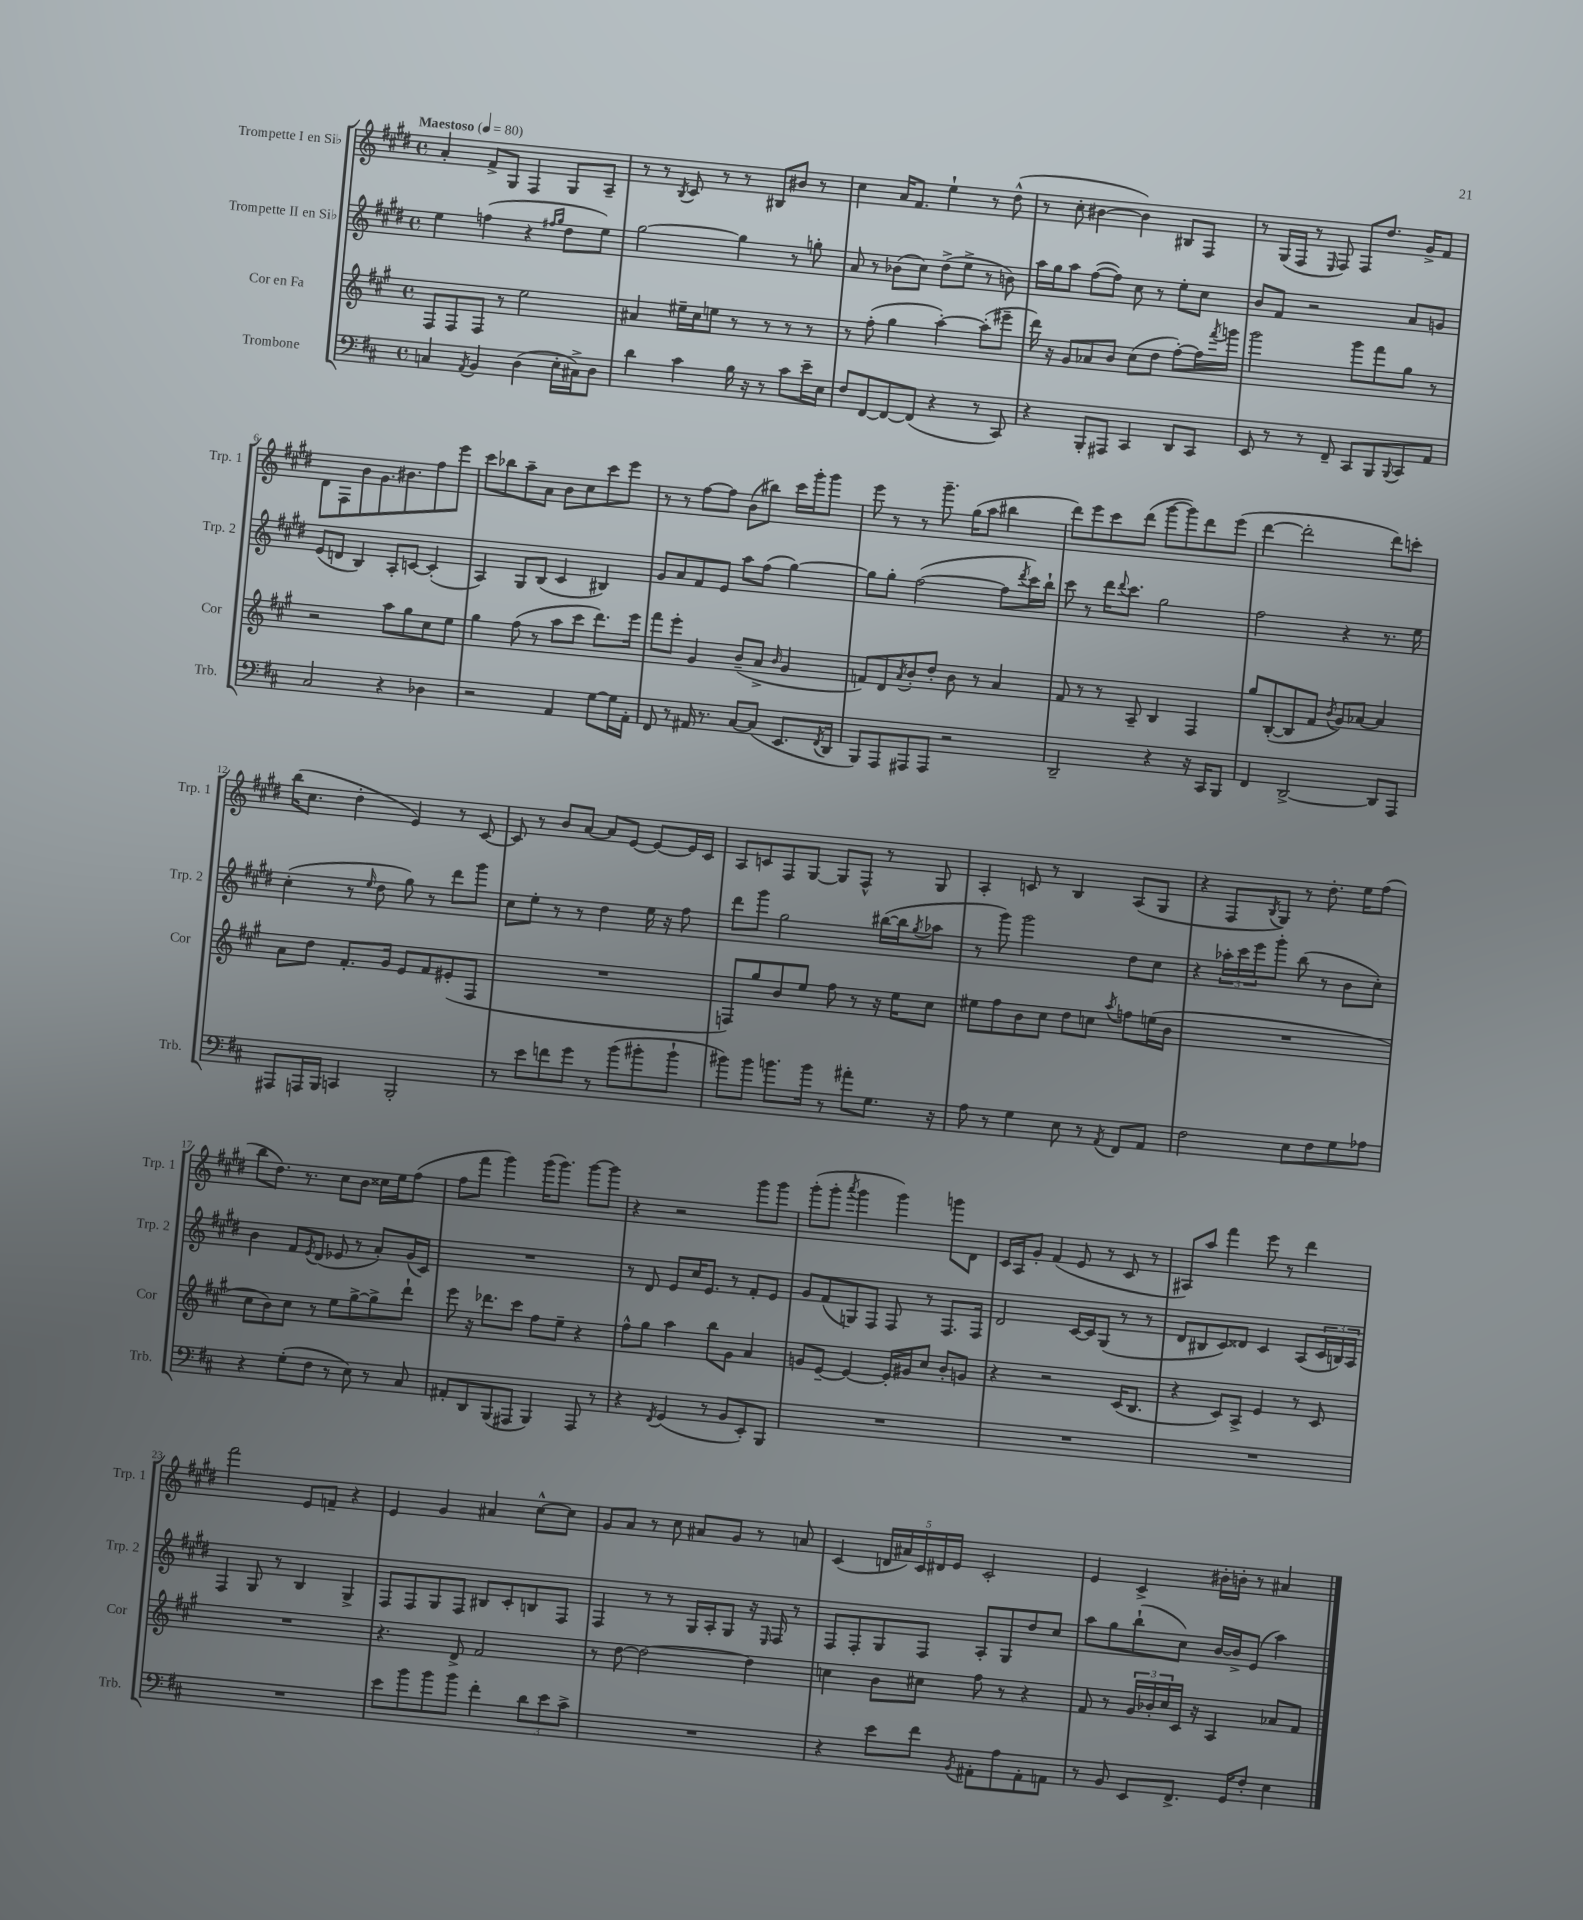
<<
\new StaffGroup <<
\new Staff = "s0" \with { instrumentName = "Trompette I en Sib" shortInstrumentName = "Trp. 1" } {
    \clef treble \key e \major \defaultTimeSignature \time 4/4 \tempo "Maestoso" 4 = 80
    a'4-. fis'8-> gis8 fis4 gis8 a8-- |
    r8 r8 \acciaccatura { b8 } cis'8 r8 r8 bis8 bis'8 r8 |
    cis''4 a'16 fis'8. e''4-! r8 dis''8-^( |
    r8 cis''8-. bis'4~ bis'4) bis8 fis8 |
    r8 gis16( fis16 r8 \grace { e16 } fis8) fis8 dis''8. gis'16-> fis'8 |
    dis'8 fis8 b'8 gis'8. bis'8. fis''8 e'''8 |
    cis'''8 bes''8 a''8-- a'8 b'8 cis''8 cis'''8 e'''8 |
    r8 r8 fis''8~ fis''8 b'8( bis''8) cis'''16 gis'''16-. gis'''8 |
    e'''8 r8 r8 gis'''8.-- gis''16( a''8 bis''4 |
    dis'''8) e'''8 cis'''8 dis'''8( gis'''8~ gis'''8) dis'''8 e'''8( |
    dis'''4~ dis'''2-. dis'''8) c'''8-. |
    b''16( cis''8. dis''4-. e'4) r8 cis'8~ |
    cis'8 r8 b'8 a'8~ a'8 e'8~ e'8~ e'16 cis'16 |
    a8 c'8 fis8 gis8~ gis8 fis8-^ r8 gis8 |
    a4-. c'8 r8 b4 a8( gis8 |
    r4 fis8 \acciaccatura { b8 } gis8) r8 dis''8.-. e''16 fis''8( |
    b''8 dis''8.) r8. cis''8 b'8 cisis''16 e''16 fis''8( |
    fis''8 fis'''8 gis'''4) gis'''16( gis'''8.) gis'''8~ gis'''8 |
    r4 r2 gis'''8 gis'''8 |
    gis'''8-.( gis'''8-. \acciaccatura { a'''8 } gis'''4 gis'''4) g'''8 dis'8 |
    cis'16 a16 gis'8-. fis'4( e'8 r8 cis'8 r8 |
    ais8) a''8 fis'''4 e'''8 r8 dis'''4 |
    fis'''2 e'8 f'8-- r4 |
    e'4 gis'4 ais'4 cis''8~-^ cis''8 |
    gis'8 a'8 r8 cis''8 ais'8 gis'8 r8 a'8 |
    cis'4( \tuplet 5/4 { d'16 ais'16) cis'16 dis'16 e'16 } cis'2-. |
    e'4 cis'4-> bis'16-. b'16-. r8 ais'4 \bar "|." |
}
\new Staff = "s1" \with { instrumentName = "Trompette II en Sib" shortInstrumentName = "Trp. 2" } {
    \clef treble \key e \major \defaultTimeSignature \time 4/4
    e''4 f''4( r4 \grace { fis''16 gis''16 } dis''8 e''8) |
    gis''2~ gis''4 r8 g''8-. |
    a'8 r8 bes'8( cis''8) dis''8->( e''8-> r8 b'8) |
    a''16 gis''16 a''8 fis''8~( fis''8) cis''8 r8 e''8-. cis''8 |
    b'8 fis'8 r2 a'8 g'8 |
    e'8( d'8 b4) a8-. c'8~ c'4-.( |
    a4) gis8 b8( cis'4 bis4) |
    gis'8 a'8 fis'8 e'8 a''8 fis''8( gis''4~) |
    gis''8 gis''8-. fis''2~( fis''8 \acciaccatura { dis'''8 } cis'''16) b''16-! |
    cis'''8 r8 dis'''16 \appoggiatura { dis'''8 } cis'''8. gis''2 |
    fis''2 r4 r8. e''16 |
    cis''4-.( r8 \grace { e''16 } dis''8 gis''8) r8 dis'''8 gis'''8 |
    cis''8 e''8-. r8 r8 dis''4 e''16 r16 fis''8 |
    dis'''8 gis'''8 gis''2 bis''16~( bis''16 \acciaccatura { gis''8 } aes''8 |
    r8 gis'''8) gis'''2 dis''8 cis''8 |
    r4 \tuplet 3/2 { aes''16-. cis'''16 e'''16 } gis'''8-. b''8( r8 b'8 cis''8-.) |
    b'4 fis'8 \acciaccatura { e'8 } dis'8( ees'8 r8 a'8-.) gis'16( cis'16) |
    R1 |
    r8 dis'8 e'8 cis''16 e'8. r8 fis'8-. e'8 |
    gis'8 fis'8( g8) fis8 fis8 r8 fis8. fis16 |
    dis'2 cis'16~ cis'16 gis8( r8 r8 |
    dis'8 bis8 cis'8) disis'8 cis'4 a8( \tuplet 3/2 { cis'16 b16) a16 } |
    fis4 gis8 r8 b4 gis4-> |
    fis8 fis8 gis8 fis8 bis8 cis'8-. b8 fis8 |
    fis4 r8 r8 gis16 a16-. gis8 r16 \grace { e16 } fis16 r8 |
    fis8 fis8-. gis8 fis8 a8-. gis8 dis''8 cis''8 |
    a''8 gis''8 b''8-!( cis''8) b'16~ b'16-> e'8( a''4) \bar "|." |
}
\new Staff = "s2" \with { instrumentName = "Cor en Fa" shortInstrumentName = "Cor" } {
    \clef treble \key a \major \defaultTimeSignature \time 4/4
    fis8 fis8 fis8 r8 e''2 |
    ais'4 eis''16-- cis''16 e''8 r8 r8 r8 r8 |
    r8 fis''8-.( gis''4 a''4~-.) a''8-.( eis'''8-- |
    d'''16) r16 gis'8 aes'8 b'8 cis''8( d''8 fis''8~-.) fis''16 \acciaccatura { fis'''8 } g'''16 |
    gis'''2 gis'''8 fis'''8 gis''8 r8 |
    r2 a''8 gis''8 cis''8 e''8 |
    gis''4 fis''8( r8 a''8 cis'''8 d'''8.) e'''16 |
    fis'''8 e'''8-. gis'4 b'8--( a'8-> \grace { b'16 } gis'4 |
    f'8) d'8 \acciaccatura { a'8 } b'8-. d''8-. b'8 r8 a'4 |
    fis'8 r8 r8 a8-- b4 fis4 |
    gis''8 b8~-.( b8 fis'8 \acciaccatura { b'8 } gis'8) aes'8~ aes'4 |
    a'8 d''8 fis'8.-. gis'16 e'8 fis'8 eis'8-.( fis8 |
    R1 |
    f8) gis''8 b'8 e''8 fis''8 r8 r16 e''16 cis''8 |
    eis''8 fis''8 b'8 cis''8 d''8 c''8 \acciaccatura { a''8 } f''8 e''16( b'16 |
    R1 |
    cis''8 b'8) cis''8 r8 e''8 gis''8~-> gis''8-> d'''8-! |
    e'''8 r16 des'''8. cis'''8 fis''8 e''8-- r4 |
    fis''8-^ gis''8 a''4 b''8 gis'8 a'4 |
    g'8 e'8~-- e'4~ e'16-. gis'16 cis''8 b'8-. g'8 |
    r4 r2 cis'16( b8. |
    r4 cis'8) a8-> e'4 r8 cis'8 |
    R1 |
    r4. d'8-> fis'2 |
    r8 d''8~ d''2~ d''4 |
    c''4 b'8 cis''8 fis''8 r8 r4 |
    fis'8 r8 \tuplet 3/2 { gis'16 bes'16-. cis''16 } cis'16 r16 a4 aes'8 fis'8 \bar "|." |
}
\new Staff = "s3" \with { instrumentName = "Trombone" shortInstrumentName = "Trb." } {
    \clef bass \key d \major \defaultTimeSignature \time 4/4
    c4 \acciaccatura { a,8 } b,4 d4( e16-. cis16->) d8 |
    d'4 cis'4 b16 r16 r8 cis'8 e'16-- e16 |
    fis8 fis,8~ fis,8~ fis,8( r4 r8 cis,8) |
    r4 b,,8-. ais,,8 cis,4 d,8 cis,8 |
    e,8 r8 r8 fis,8-- cis,8 b,,8 \appoggiatura { b,,8 } cis,8 a,8 |
    cis2 r4 des4 |
    r2 a,4 g8~ g16 a,16-. |
    fis,8 r8 ais,16 r8. cis8~ cis8( e,8. \acciaccatura { fis,8 } d,16 |
    b,,8) a,,8 ais,,8 ais,,8 r2 |
    d,2-- r4 r16 cis,16 b,,8 |
    fis,4 d,2~-> d,8 a,,8 |
    ais,,8 a,,16 b,,16 c,4 b,,2-. |
    r8 e'8 f'8 g'8 r8 b'8( bis'8-. bis'8-! |
    bis'8) bis'8 b'8. b'16 r8 ais'8-. g8. r16 |
    a8 r8 g4 e8 r8 \acciaccatura { a,8 } fis,8 a,8 |
    fis2 e8 fis8 g8 aes8 |
    r4 g8-.( fis8 r8 e8) r8 cis8 |
    ais,8-. d,8 b,,8( ais,,8 b,,4) ais,,8 r8 |
    r4 \acciaccatura { fis,8 } g,4( r8 b,8 e,8-.) b,,8 |
    R1 |
    R1 |
    R1 |
    R1 |
    e'8 b'8 b'8 b'8 fis'4-. \tuplet 3/2 { d'8 e'8 cis'8-> } |
    R1 |
    r4 e'8 fis'8 \acciaccatura { b,8 } ais,8-. a8 ais,8-. a,8 |
    r8 b,8 e,8 fis,8.-> g,16 fis8-. e4 \bar "|." |
}
>>
>>
